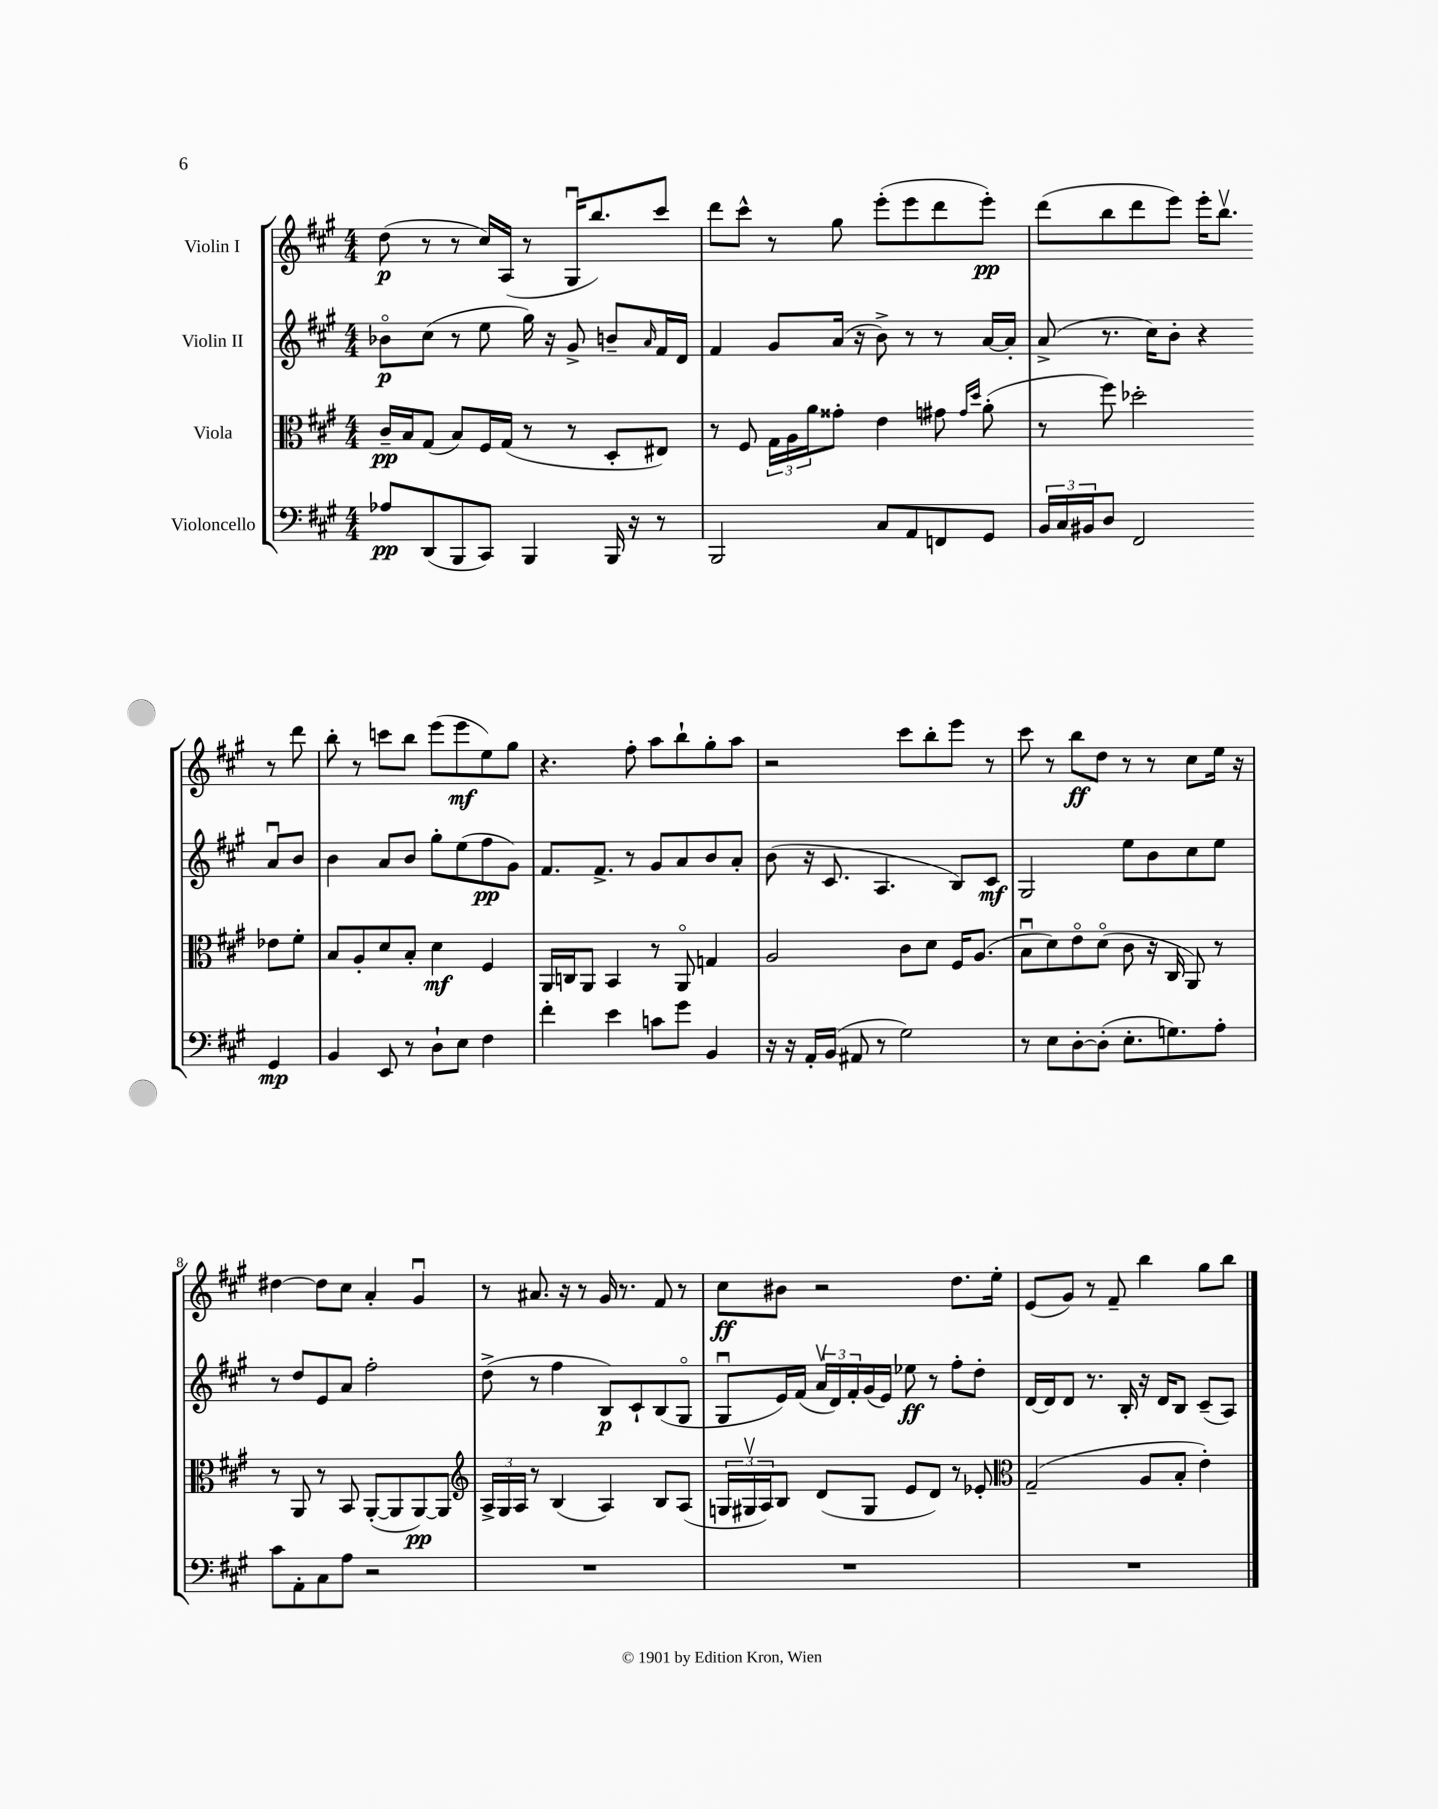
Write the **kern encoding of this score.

**kern	**kern	**kern	**kern
*staff4	*staff3	*staff2	*staff1
*clefF4	*clefC3	*clefG2	*clefG2
*k[f#c#g#]	*k[f#c#g#]	*k[f#c#g#]	*k[f#c#g#]
*M4/4	*M4/4	*M4/4	*M4/4
8A-	16c#~	8b-o	(8dd
.	16B	.	.
(8DD	(8G#	(8cc#	8r
8BBB	8B)	8r	8r
8CC#)	16F#	8ee	16cc#)
.	(16G#	.	(16A
4BBB	8r	16gg#)	8r
.	.	16r	.
.	8r	8g#^	16G#u
.	.	.	8.bb)
16BBB	8D'	8b~	.
16r	.	.	.
.	.	16qqa	.
8r	8E#)	16f#	8ccc#
.	.	16d	.
=	=	=	=
2BBB	8r	4f#	8ddd
.	8F#	.	8ccc#^^
.	24G#	8g#	8r
.	24A	.	.
.	24a	.	.
.	8g##'	(16a	8gg#
.	.	16r	.
8C#	4e	8b^)	(8eee'
8AA	.	8r	8eee
8FF	8g#	8r	8ddd
.	16qqg#	.	.
.	16qqdd	.	.
8GG#	(8a'	[16a	8eee')
.	.	16a']	.
=	=	=	=
24BB	8r	(8a^	(8ddd
24C#	.	.	.
24BB#	.	.	.
8D	8ff#)	8.r	8bb
2FF#	2dd-'	.	8ddd
.	.	16cc#)	.
.	.	8b'	8eee)
.	.	4r	16eee'
.	.	.	8.bbv
4GG#	8e-	8au	8r
.	8f#'	8b	8ddd
=	=	=	=
4BB	8B	4b	8bb'
.	8A'	.	8r
8EE	8d	8a	8ccc
8r	8B'	8b	8bb
8D`	4d	8gg#'	(8eee
8E	.	(8ee	8eee
4F#	4F#	8ff#	8ee)
.	.	8g#)	8gg#
=	=	=	=
4f#'	16AA	8.f#	4.r
.	16C	.	.
.	8AA	.	.
.	.	8.f#^	.
4e	4BB	.	.
.	.	8r	8ff#'
8c	8r	8g#	8aa
8g#	8AAo	8a	8bb`
4BB	4G	8b	8gg#'
.	.	8a'	8aa
=	=	=	=
16r	2A	(8b	2r
16r	.	.	.
16AA'	.	16r	.
(16BB	.	8.c#	.
8AA#	.	.	.
8r	.	4.A	.
2G#)	8c#	.	8ccc#
.	8d	.	8bb'
.	16F#	8B)	8eee
.	(8.A	.	.
.	.	8c#	8r
=	=	=	=
8r	8Bu	2G#	8ccc#
8E	8d)	.	8r
[8D'	8eo	.	8bb
(8D']	(8do	.	8dd
8.E'	8c#	8ee	8r
.	16r	8b	8r
8.G)	16C#	.	.
.	8AA)	8cc#	8cc#
8A'	8r	8ee	16ee
.	.	.	16r
=	=	=	=
8c#	8r	8r	[4dd#
8AA'	8AA	8dd	.
8C#	8r	8e	8dd#]
8A	8BB	8a	8cc#
2r	([8AA'	2ff#'	4a'
.	8AA]	.	.
.	[8AA)	.	4g#u
.	8AA]	.	.
=	=	=	=
*	*clefG2	*	*
1r	24A^	(8dd^	8r
.	24G#	.	.
.	24A	.	.
.	8r	8r	8.a#
.	(4B	4ff#	.
.	.	.	16r
.	.	.	8r
.	4A)	8B)	16g#
.	.	.	8.r
.	.	8c#`	.
.	8B	(8B	8f#
.	(8A	8G#o	8r
=	=	=	=
1r	24G	8G#u	8cc#
.	24G#v	.	.
.	24A)	.	.
.	8B	16e)	8b#
.	.	(16f#	.
.	(8d	24av	2r
.	.	24d)	.
.	.	24f#'	.
.	8G#	(16g#	.
.	.	16e)	.
.	8e	8ee-	.
.	8d)	8r	.
.	8r	8ff#'	8.dd
.	8e-'	8dd'	.
.	.	.	16ee'
=	=	=	=
*	*clefC3	*	*
1r	(2G#~	[16d	(8e
.	.	16d]	.
.	.	8d	8g#)
.	.	8.r	8r
.	.	.	8f#~
.	.	16B'	.
.	8A	16r	4bb
.	.	16d	.
.	8B'	8B	.
.	4e')	(8c#~	8gg#
.	.	8A)	8bb
==	==	==	==
*-	*-	*-	*-
